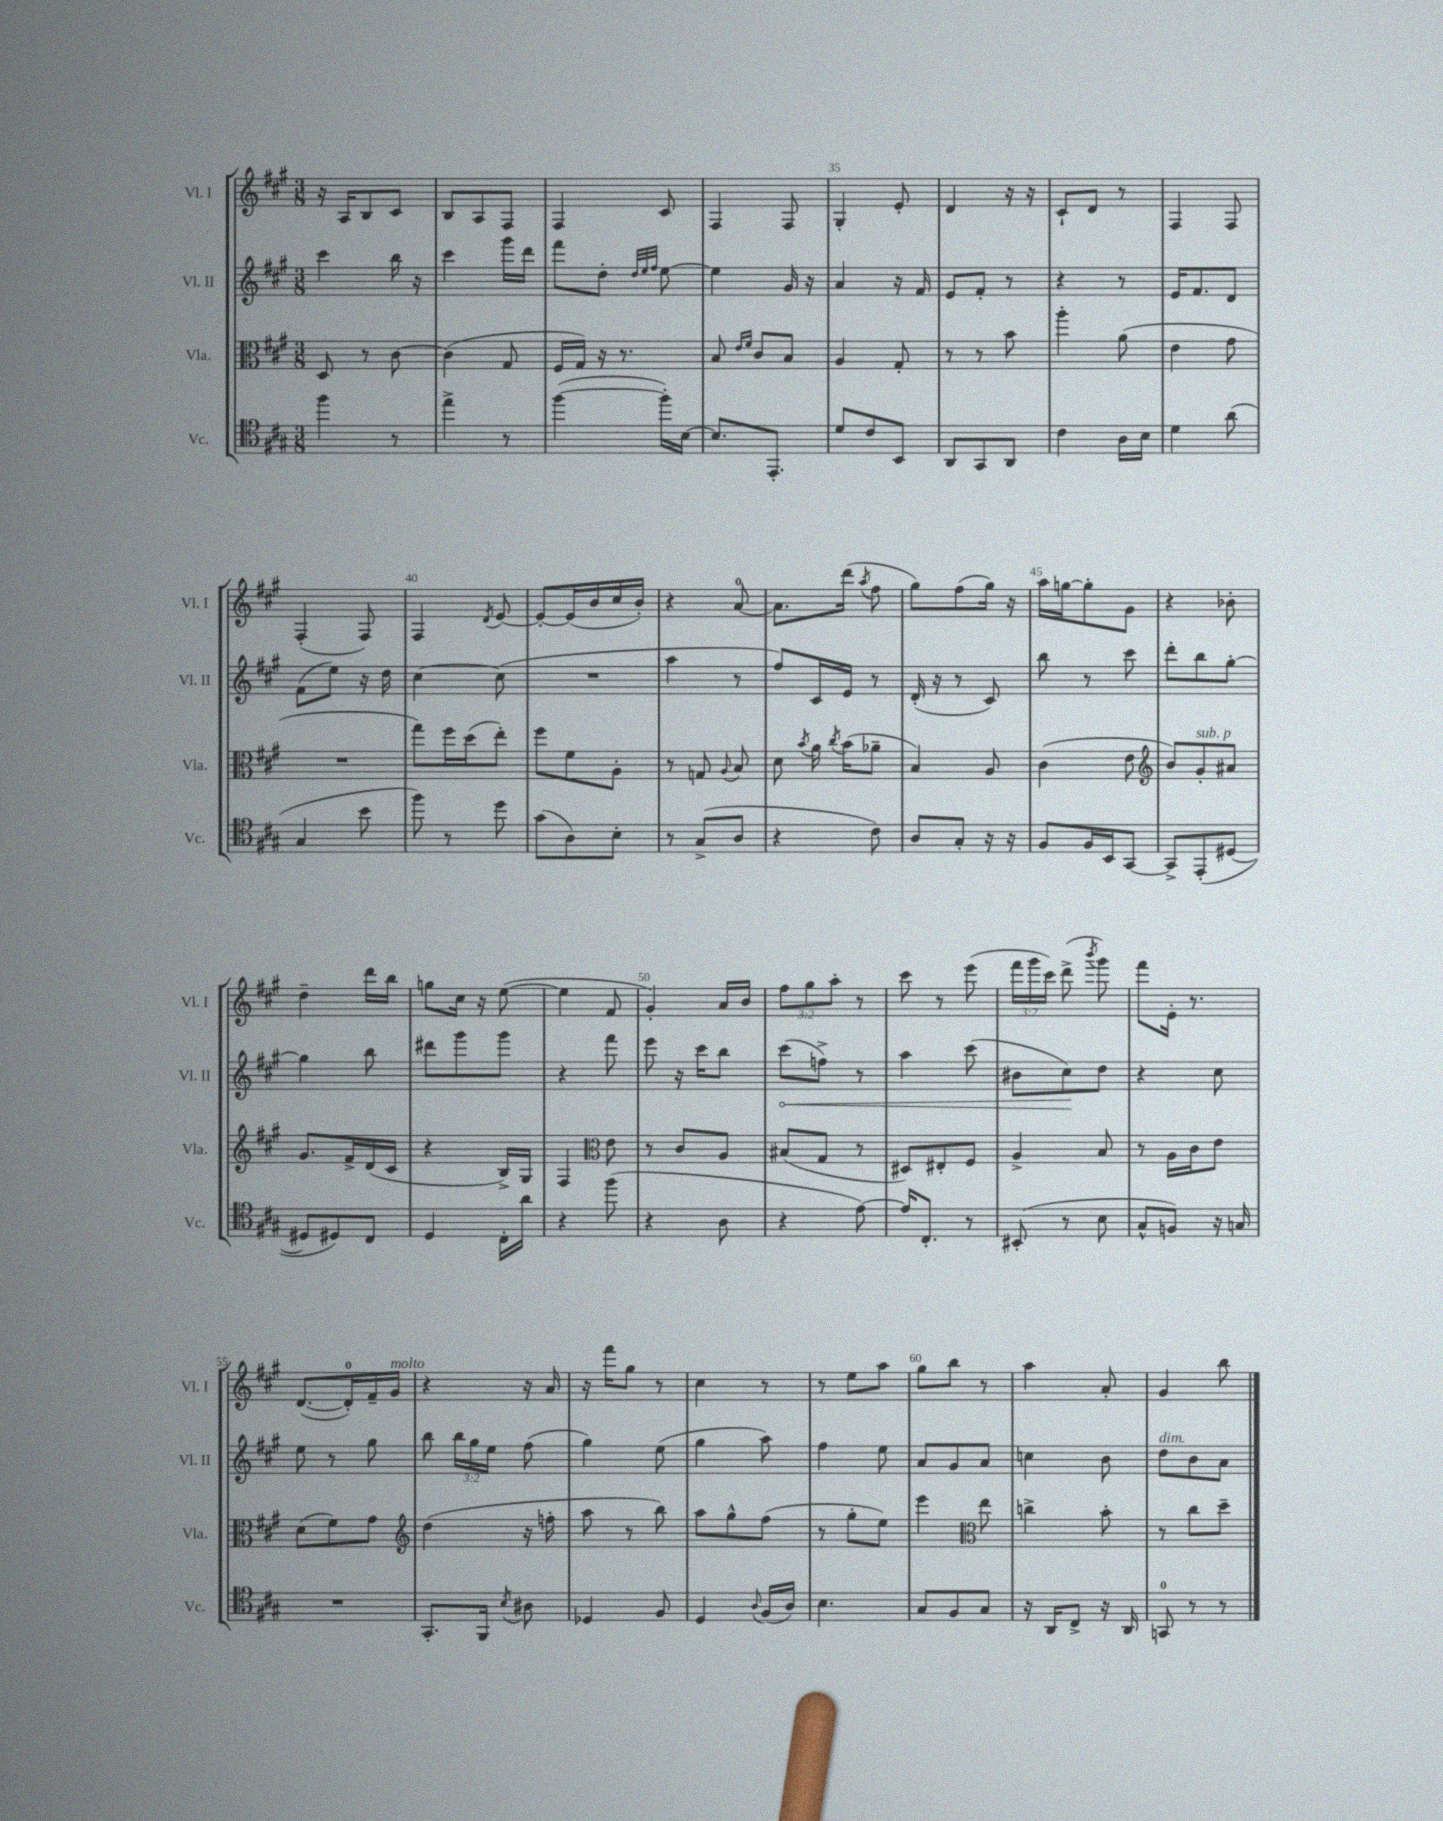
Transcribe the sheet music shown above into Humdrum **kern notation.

**kern	**kern	**kern	**kern
*staff4	*staff3	*staff2	*staff1
*clefC4	*clefC3	*clefG2	*clefG2
*k[f#c#g#]	*k[f#c#g#]	*k[f#c#g#]	*k[f#c#g#]
*M3/8	*M3/8	*M3/8	*M3/8
4ff#\	8D/	4ccc#\	16r
.	.	.	16A/LK
.	8r	.	8B/
8r	[8c#\	16bb\	8c#/J
.	.	16r	.
=	=	=	=
4ee^\	(4c#\]	4ccc#\	8B/L
.	.	.	8A/
8r	8G#/	16ggg#\LL	8F#/J
.	.	16ddd\JJ	.
=	=	=	=
([4ff#\	16F#/LL	8fff#\L	4F#/
.	16G#/JJ)	.	.
.	16r	8dd'\J	.
.	8.r	.	.
.	.	32qqdd/LLL	.
.	.	32qqee/	.
.	.	32qqff#/JJJ	.
16ff#'\]LL)	.	[8ee\	8c#/
[16B\JJ	.	.	.
=	=	=	=
8.B/]L	8B/	4ee\]	4F#/
.	16qqe/LL	.	.
.	16qqf#/JJ	.	.
.	8c#/L	.	.
8.EE'/J	.	.	.
.	8B/J	16g#/	8F#/
.	.	16r	.
=	=	=	=
8d/L	4A/	4a/	4G#'/
8c#/	.	.	.
8BB/J	8G#'/	16r	8e'/
.	.	16f#/	.
=	=	=	=
8AA/L	8r	8e/L	4d/
8GG#/	8r	8f#'/J	.
8AA/J	8b\	8r	16r
.	.	.	16r
=	=	=	=
4c#\	4aa'\	4r	8c#`/L
.	.	.	8d/J
16A\LL	(8a\	8r	8r
16B\JJ	.	.	.
=	=	=	=
4d\	4e\	16e/LK	4F#/
.	.	8.f#/	.
(8a\	8g#\	8d/J	8F#/
=	=	=	=
4G#/	4.r	(8f#\L	(4F#'/
.	.	8ee\J)	.
8b\	.	16r	8F#/)
.	.	16dd\	.
=	=	=	=
8ff#\)	8gg#\L)	[4cc#\	4F#/
8r	16ff#\L	.	.
.	(16dd\J	.	.
.	.	.	8qd/
8dd\	8ee'\J)	(8cc#\]	[8e/
=	=	=	=
(8g#\L	8ff#\L	4.r	8e'/_L
8A\)	8f#\	.	(16e/]L
.	.	.	16b/
8B'\J	8A'\J	.	16cc#/
.	.	.	16b'/JJ)
=	=	=	=
8r	8r	4aa\	4r
(8G#^/L	8G/	.	.
.	8qqA/	.	.
8A/J	8B/	8r	[8a/
=	=	=	=
4r	8d\	8ff#/L)	8.a\]L
.	8qb/	.	.
.	16a\	16c#/L	.
.	8qcc#/	.	.
.	(16b\LK	16e/JJ	(16ddd\Jk
.	.	.	8qaa/
8c#\)	8a-~\J	8r	8ff#\
=	=	=	=
8A/L	4B/)	(16d'/	8gg#\L)
.	.	16r	.
8G#'/J	.	8r	(8ff#\
16r	8A/	8c#/)	16gg#\Jk)
16r	.	.	16r
=	=	=	=
8F#/L	(4c#\	8bb\	16aa\LL
.	.	.	[16gg\J
16F#/L	.	8r	8gg'\]
16BB/J	.	.	.
[8GG#/J	8e\	8ccc#\	8g#\J
=	=	=	=
*	*clefG2	*	*
8GG#^/]L	8b/L)	8ddd'\L	4r
(8EE'/	8g#'/	8bb\	.
[8D#/J	8a#/J	[8gg#'\J	8b-'\
=	=	=	=
8D#/]L	8.g#/L	4gg#\]	4dd~\
8D#/)	.	.	.
.	16f#^/L	.	.
8C#/J	(16d/	8bb\	16ddd\LL
.	16c#/JJ	.	16bb\JJ
=	=	=	=
4D/	4r	8ddd#\L	8gg\L
.	.	8ggg#\	16cc#\Jk
.	.	.	16r
16C#'\LL	16B^/LL)	8ggg#\J	([8ee\
16a\JJ	16G#/JJ	.	.
=	=	=	=
4r	4F#/	4r	4ee\]
*	*clefC3	*	*
(8ff#\	8e\	8fff#\	8f#/
=	=	=	=
4r	8r	8eee\	4g#'/)
.	8c#/L	16r	.
.	.	16ccc#\LK	.
8A\	8A/J	8bb\J	16a/LL
.	.	.	16b/JJ
=	=	=	=
4r	(8B#/L	(8ccc#\L	12ff#\L
.	.	.	12gg#\
.	8G#/J	8ff^\J)	.
.	.	.	12aa'\J
[8e\)	8r	8r	8r
=	=	=	=
16e/]LK	8D#/L)	4aa\	8ccc#\
8.C#'/J	.	.	.
.	8E#'/	.	8r
8r	8F#/J	(8ccc#\	(8eee\
=	=	=	=
(8BB#'/	4A^/	8b#\L	24fff#\LL
.	.	.	24ggg#\
.	.	.	24ccc#\JJ)
8r	.	8cc#\)	(8ddd^\
.	.	.	8qbbb/
8B\	8B/	8dd\J	8ggg#\)
=	=	=	=
8G#^^/L	8r	4r	8fff#\L
8F/J)	16A\LL	.	16e'\Jk
.	16c#\J	.	8.r
16r	8e\J	8cc#\	.
16G/	.	.	.
=	=	=	=
4.r	(8d\L	8ee\	([8.d/L
.	8f#\)	8r	.
.	.	.	16d'/]L)
.	8g#\J	8gg#\	16f#~/
.	.	.	16g#/JJ
=	=	=	=
*	*clefG2	*	*
8.GG#'/L	(4dd\	8bb\	4r
.	.	24bb\LL	.
.	.	24gg#\	.
16FF#/Jk	.	.	.
.	.	24ee\JJ	.
8qB/	.	.	.
8A#\	16r	(8ff#\	16r
.	16ff'\	.	16a/
=	=	=	=
4D-/	8aa\	4gg#\)	16r
.	.	.	16fff#\LK
.	8r	.	8gg#\J
8F#/	8bb\)	(8ee\	8r
=	=	=	=
4D/	8aa\L	4gg#\	4cc#\
.	8gg#^^\	.	.
8qqA/	.	.	.
(16F#/LL	(8ff#\J	8aa\)	8r
16A/JJ)	.	.	.
=	=	=	=
4.B\	8r	4ff#\	8r
.	8gg#'\L	.	8ee\L
.	8ee\J)	8ee\	8aa\J
=	=	=	=
8G#/L	4eee\	8a/L	8gg#\L
8F#/	.	8g#/	8bb\J
*	*clefC3	*	*
8G#/J	8ee\	8a/J	8r
=	=	=	=
16r	4cc^\	4cc\	4aa\
16AA/LK	.	.	.
8C#^/J	.	.	.
16r	8b'\	8b\	8a'/
16AA/	.	.	.
=	=	=	=
8GG/	8r	8dd\L	4g#/
8r	8cc#\L	8b\	.
8r	8dd~\J	8a\J	8bb\
==	==	==	==
*-	*-	*-	*-
